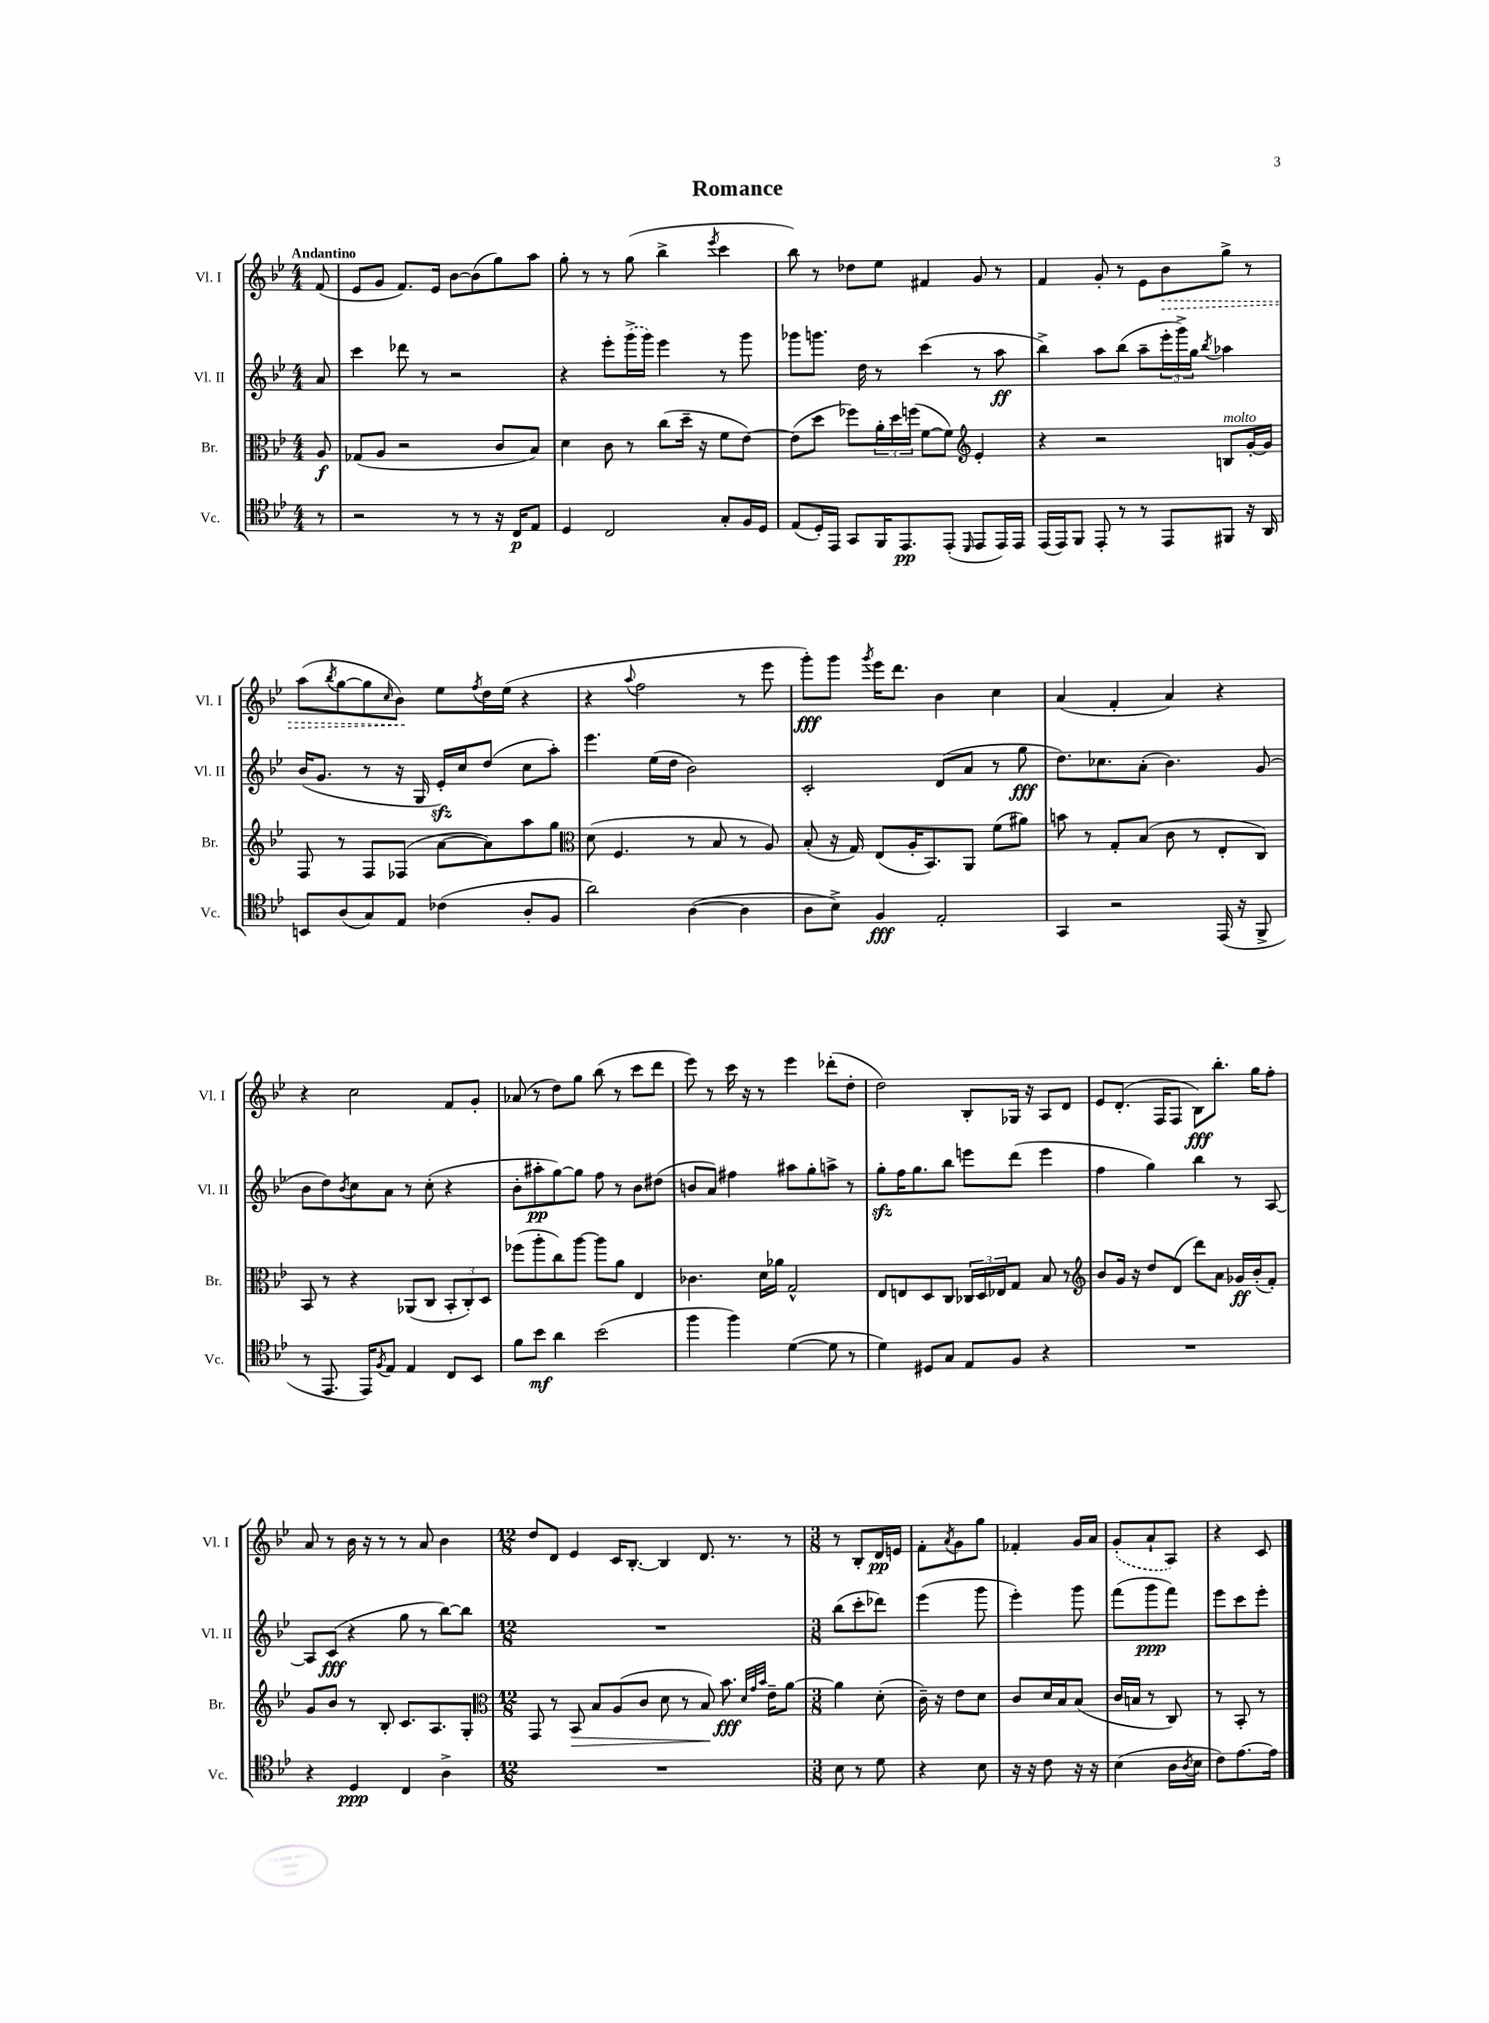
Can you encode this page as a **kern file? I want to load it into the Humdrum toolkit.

**kern	**kern	**kern	**kern
*staff4	*staff3	*staff2	*staff1
*clefC4	*clefC3	*clefG2	*clefG2
*k[b-e-]	*k[b-e-]	*k[b-e-]	*k[b-e-]
*M4/4	*M4/4	*M4/4	*M4/4
8r	8A	8a	(8f
=	=	=	=
2r	(8G-	4ccc	8e-
.	8A	.	8g
.	2r	8ddd-	8.f)
.	.	8r	.
.	.	.	16e-
8r	.	2r	[8b-
8r	.	.	(8b-]
16r	8c	.	8gg)
16C	.	.	.
8E-	8B-)	.	8aa
=	=	=	=
4D	4d	4r	8gg'
.	.	.	8r
2C	8c	8eee-'	8r
.	8r	(16ggg^	(8gg
.	.	16ggg)	.
.	(8cc	4eee-	4bb-^
.	16dd~	.	.
.	16r	.	.
.	.	.	8qeee-
8G'	8f	8r	4ccc
16F	[8e-)	8ggg	.
16D	.	.	.
=	=	=	=
(8E-	(8e-]	8ggg-	8bb-)
16D')	8dd	8.ggg	8r
16EE-	.	.	.
8GG	8ff-)	.	8dd-
.	.	16dd	.
16FF	24a'	8r	8ee-
.	24dd	.	.
8.EE-	.	.	.
.	(24ff	.	.
.	[8f	(4ccc	4f#
(8EE-'	8f])	.	.
*	*clefG2	*	*
16qqDD	.	.	.
8EE-	4e-'	8r	8g
16EE-)	.	8aa	8r
16EE-	.	.	.
=	=	=	=
(16EE-	4r	4bb-^)	4f
16EE-)	.	.	.
8FF	.	.	.
8EE-'	2r	8aa	8g'
8r	.	(8bb-	8r
8r	.	8aa~	8e-
8EE-	.	24eee-'	8b-
.	.	24ggg^)	.
.	.	24gg	.
.	.	8qbb-	.
8FF#	8B	4aa-	8gg^
16r	[16g'	.	8r
16AA	16g]	.	.
=	=	=	=
8BB	8F	(16b-	(8aa
.	.	8.g	.
.	.	.	8qbb-
(8A	8r	.	[8gg
8G)	8F	8r	8gg]
.	.	.	16qqcc
8E-	(8F-	16r	8b-)
.	.	16G	.
(4c-	[8a	16e-')	8ee-
.	.	16cc	.
.	.	.	8qff
.	8a])	(8dd	16dd
.	.	.	(16ee-
8A'	8aa	8cc	4r
8F	8gg	8aa')	.
=	=	=	=
*	*clefC3	*	*
2a)	(8d	4.eee-	4r
.	4.F	.	.
.	.	.	8qqaa
.	.	.	2ff
.	.	(16ee-	.
.	.	16dd	.
([4A	8r	2b-)	.
.	8B-	.	.
4A]	8r	.	8r
.	8A)	.	8eee-
=	=	=	=
8A	(8B-'	2c'	8ggg')
8B-^)	16r	.	8ggg
.	16G)	.	.
.	.	.	8qggg
4F	(8E-	.	16eee-
.	.	.	8.ddd
.	16A'	.	.
.	8.BB-)	.	.
2E-'	.	(8d	4b-
.	8AA	8a	.
.	(8f	8r	4cc
.	8a#)	8gg	.
=	=	=	=
4GG	8b	8.dd)	(4a
.	8r	.	.
.	.	8.cc-	.
2r	8G'	.	4f'
.	(8B-	(8a'	.
.	8c	4.b-)	4a)
.	8r	.	.
(16EE-	8E-'	.	4r
16r	.	.	.
8FF^	8C)	(8g	.
=	=	=	=
8r	8BB-	8b-	4r
8.EE-	8r	8dd)	.
.	.	8qb-	.
.	4r	8cc	2cc
16EE-)	.	.	.
8qF	.	.	.
8E-	.	8a	.
4E-	(8AA-	8r	.
.	8C	(8cc'	.
8C	12BB-'	4r	8f
.	12C')	.	.
8BB-	.	.	8g'
.	12D	.	.
=	=	=	=
8f	(8ff-	8b-'	(8a-
8b-	8aa'	8aa#'	8r
4a	8cc)	[8gg)	8dd)
.	[8aa	8gg]	8gg
(2b-	8aa]	8ff	(8bb-
.	8a	8r	8r
.	4E-	8b-	8ccc
.	.	(8dd#	8ddd
=	=	=	=
4ff	4.c-	8b	8eee-)
.	.	8a)	8r
4ff)	.	4ff#	16ccc
.	.	.	16r
.	16d	.	8r
.	16a-	.	.
([4d	2G^^	8aa#	4eee-
.	.	8gg'	.
8d]	.	8aa^	(8ddd-'
8r	.	8r	8dd'
=	=	=	=
4d)	8E-	8gg'	2dd)
.	8E	16ff	.
.	.	8.gg	.
8D#	8D	.	.
8G	8C	8bb-	.
8E-	24C-	8eee	8B-'
.	24D	.	.
.	24E-	.	.
8F	8G	(8ddd	16G-
.	.	.	16r
4r	8B-	4eee	8A
.	8r	.	8d
=	=	=	=
*	*clefG2	*	*
1r	8b-	4ff	8e-
.	16g	.	(8.d'
.	16r	.	.
.	8dd	4gg)	.
.	.	.	16F
.	(8d	.	8F
.	8ddd)	4bb-	8B-)
.	8a	.	8.bb-'
.	16g-	8r	.
.	(16b-'	.	16gg
.	8f')	[8A	8ff'
=	=	=	=
4r	8g	8A]	8a
.	8b-	(8c	8r
4D	8r	4r	16b-
.	.	.	16r
.	8B-'	.	8r
4C	8.c	8gg	8r
.	.	8r	8a
.	8.A	.	.
4A^	.	[8bb-)	4b-
.	8G'	8bb-]	.
=	=	=	=
*	*clefC3	*	*
*M12/8	*M12/8	*M12/8	*M12/8
1.r	8GG	1.r	8dd
.	8r	.	8d
.	8BB-	.	4e-
.	8B-	.	.
.	(8A	.	16c
.	.	.	[8.B-'
.	8c	.	.
.	8d	.	4B-]
.	8r	.	.
.	8B-)	.	8.d
.	8.b-	.	.
.	.	.	8.r
.	32qqd	.	.
.	32qqg	.	.
.	32qqb-	.	.
.	16e-~	.	.
.	[8a	.	8r
=	=	=	=
*M3/8	*M3/8	*M3/8	*M3/8
8B-	4a]	(8bb-	8r
8r	.	8ccc'	8B-'
8d	(8d'	8ddd-)	16d
.	.	.	16e
=	=	=	=
4r	16c~)	(4eee-	8f'
.	16r	.	.
.	.	.	8qa
.	8e-	.	8g
8B-	8d	8ggg	8gg
=	=	=	=
16r	8c	4eee-')	4f-'
16r	.	.	.
8c	16d	.	.
.	16B-	.	.
16r	(8B-	8ggg	16g
16r	.	.	16a
=	=	=	=
(4B-	16c	(8fff	(8g'
.	16B	.	.
.	8r	8ggg	8a`
16A	8C)	8fff)	8A)
8qA	.	.	.
16B-	.	.	.
=	=	=	=
8c)	8r	8eee-	4r
[8.e-	8BB-'	8ccc	.
.	8r	8eee-'	8c
16e-]	.	.	.
==	==	==	==
*-	*-	*-	*-
